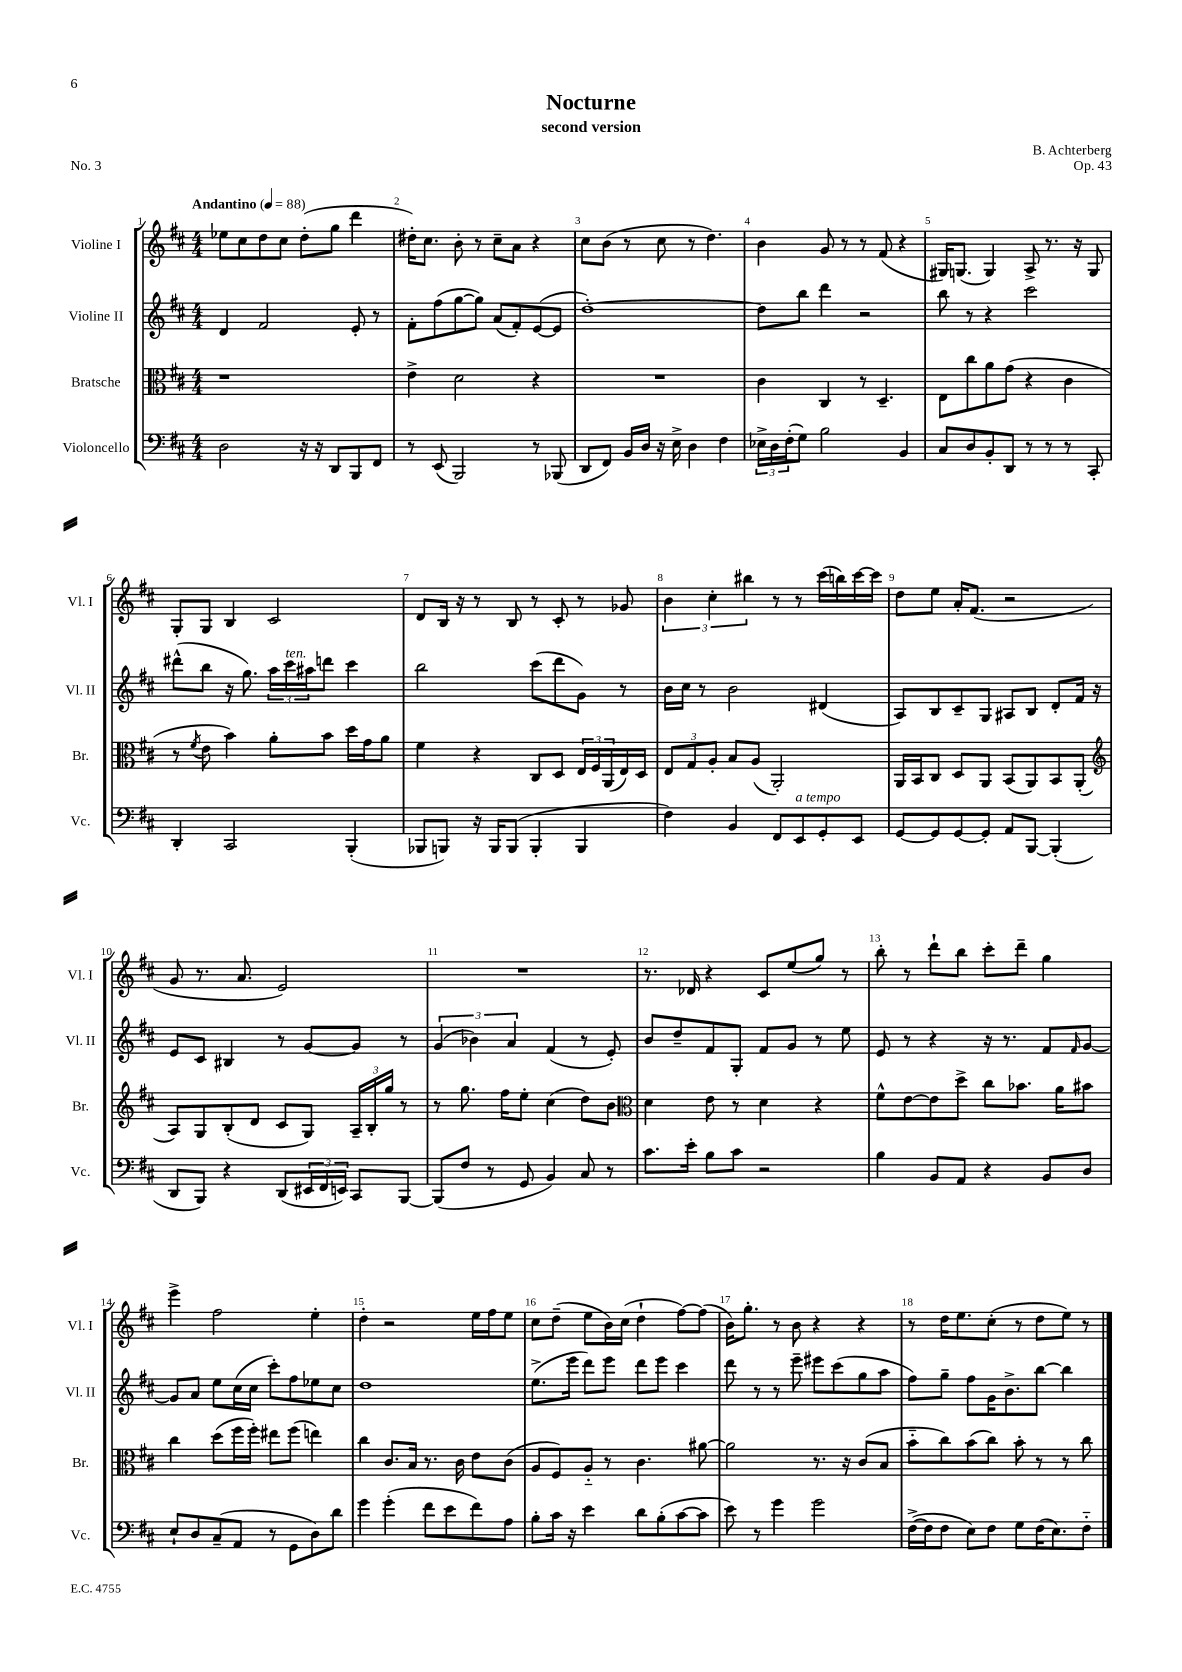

**kern	**kern	**kern	**kern
*part4	*part3	*part2	*part1
*staff4	*staff3	*staff2	*staff1
*I"Violoncello	*I"Bratsche	*I"Violine II	*I"Violine I
*I'Vc.	*I'Br.	*I'Vl. II	*I'Vl. I
*clefF4	*clefC3	*clefG2	*clefG2
*k[f#c#]	*k[f#c#]	*k[f#c#]	*k[f#c#]
*M4/4	*M4/4	*M4/4	*M4/4
*MM88	*MM88	*MM88	*MM88
=1	=1	=1	=1
!	!	!	!LO:TX:a:B:t=Andantino
2D\	1r	4d/	8ee-X\L
.	.	.	8cc#\
.	.	2f#/	8dd\
.	.	.	8cc#\J
16r	.	.	(8dd'\L
16r	.	.	.
8DD/L	.	.	8gg\J
8BBB/	.	8e'/	4ddd\
8FF#/J	.	8r	.
=2	=2	=2	=2
8r	4e^\	8f#'\L	16dd#X'\KL)
.	.	.	8.cc#\J
(8EE/	.	(8ff#\	.
2BBB/)	2d\	[8gg\	8b'\
.	.	8gg\J])	8r
.	.	(8a/L	8cc#~\L
.	.	8f#'/)	8a\J
8r	4r	([8e/	4r
(8BBB-X/	.	8e/J]	.
=3	=3	=3	=3
8DD/L	1r	[1dd')	8cc#\L
8FF#/J)	.	.	(8b\J
16BB/LL	.	.	8r
16D/JJ	.	.	.
16r	.	.	8cc#\
16E^\	.	.	.
4D\	.	.	8r
.	.	.	4.dd\)
4F#\	.	.	.
=4	=4	=4	=4
24E-X^\LL	4c#\	8dd\L]	4b\
24D\	.	.	.
(24F#'\J	.	.	.
8G\J)	.	8bb\J	.
2B\	4C#/	4ddd\	8g/
.	.	.	8r
.	8r	2r	8r
.	4.D~/	.	(8f#/
4BB/	.	.	4r
=5	=5	=5	=5
8C#/L	8E\L	8bb\	16G#X/KL)
.	.	.	(8.Gn/J
8D/	8cc#\	8r	.
8BB'/	8a\	4r	4G/)
8DD/J	(8g\J	.	.
8r	4r	2ccc#\	8A^/
8r	.	.	8.r
8r	4c#\	.	.
.	.	.	16r
8CC#'/	.	.	8G/
!!LO:LB:g=z
=6	=6	=6	=6
4DD'/	8r	(8ddd#X^^\L	8G'/L
.	8qf#/	.	.
.	8e\	8bb\J	8G/J
2CC#/	4b\)	16r	4B/
.	.	8.gg\)	.
.	8a'\L	24aa\LL	2c#/
!	!	!LO:TX:a:i:t=ten.	!
.	.	24ccc#\	.
.	.	24aa#X\J	.
.	8b\J	8dddn\J	.
(4BBB'/	16dd\LL	4ccc#\	.
.	16g\J	.	.
.	8a\J	.	.
=7	=7	=7	=7
8BBB-X/L	4f#\	2bb\	8d/L
8BBBn/J)	.	.	16B/Jk
.	.	.	16r
16r	4r	.	8r
16BBB/KL	.	.	.
(8BBB/J	.	.	8B/
4BBB'/	8C#/L	(8ccc#\L	8r
.	8D/J	8ddd\	8c#'/
4BBB/	24E/LL	8g\J)	8r
.	24F#/	.	.
.	(24AA/	.	.
.	16E/)	8r	8g-X/
.	16D/JJ	.	.
=8	=8	=8	=8
4F#\)	12E/L	16b\LL	6b\
.	.	16cc#\JJ	.
.	12G/	.	.
.	.	8r	.
.	12A'/J	.	6cc#'\
4BB/	8B/L	2b\	.
.	.	.	6bb#X\
.	(8A/J	.	.
8FF#/L	2AA'/)	.	8r
!LO:TX:a:i:t=a tempo	!	!	!
8EE/	.	.	8r
8GG'/	.	(4d#X/	(16ccc#\LL
.	.	.	16bbn\)
8EE/J	.	.	[16ccc#\
.	.	.	16ccc#\JJ]
=9	=9	=9	=9
[8GG/L	16AA/LL	8A/L)	8dd\L
.	16BB/J	.	.
8GG/]	8C#/J	8B/	8ee\J
[8GG/	8D/L	8c#~/	16a'/KL
.	.	.	(8.f#/J
8GG'/J]	8AA/J	8G/J	.
8AA/L	(8BB/L	8A#X/L	2r
[8BBB/J	8AA/)	8B/J	.
(4BBB'/]	8BB/	8d'/L	.
.	(8AA'/J	16f#/Jk	.
.	.	16r	.
!!LO:LB:g=z
=10	=10	=10	=10
*	*clefG2	*	*
8DD/L	8A/L)	8e/L	8g/
8BBB/J)	8G/	8c#/J	8.r
4r	(8B'/	4B#X/	.
.	.	.	8.a/
.	8d/J	.	.
(8DD/L	8c#/L	8r	2e/)
24EE#X/L	8G/J)	[8g/L	.
24FF#/	.	.	.
24EEn/JJ)	.	.	.
8CC#/L	24A~/LL	8g/J]	.
.	24B'/	.	.
.	24gg/JJ	.	.
[8BBB/J	8r	8r	.
=11	=11	=11	=11
(8BBB/L]	8r	(6g/	1r
8F#/J	8.gg\	.	.
.	.	6b-X\)	.
8r	.	.	.
.	16ff#\KL	.	.
.	.	6a/	.
8GG/	8ee'\J	.	.
4BB/)	(4cc#\	(4f#/	.
8C#/	8dd\L)	8r	.
8r	8b\J	8e'/)	.
=12	=12	=12	=12
*	*clefC3	*	*
8.c#\L	4d\	8b/L	8.r
.	.	8dd~/	.
16e'\Jk	.	.	16d-X/
8B\L	8e\	8f#/	4r
8c#\J	8r	8G'/J	.
2r	4d\	8f#/L	8c#/L
.	.	8g/J	(8ee/
.	4r	8r	8gg/J)
.	.	8ee\	8r
=13	=13	=13	=13
4B\	8f#^^\L	8e/	8bb'\
.	[8e\	8r	8r
8BB/L	8e\]	4r	8ddd`\L
8AA/J	8dd^\J	.	8bb\J
4r	8cc#\L	16r	8ccc#'\L
.	.	8.r	.
.	8.b-X\J	.	8ddd~\J
8BB/L	.	8f#/L	4gg\
.	16a\KL	.	.
.	.	16qqf#/	.
8D/J	8b#X\J	[8g/J	.
!!LO:LB:g=z
=14	=14	=14	=14
8E`/L	4cc#\	8g/L]	4eee^\
8D/	.	8a/J	.
(8C#~/	(8dd\L	8ee\L	2ff#\
8AA/J	16ff#\L	(16cc#\L	.
.	16ff#'\JJ)	16cc#\JJ	.
8r	8ee#X\L	8ccc#'\L)	.
8GG\L	(8ff#\J	8ff#\	.
8D\)	4een\)	8ee-X\	4ee'\
8d\J	.	8cc#\J	.
=15	=15	=15	=15
4g\	4cc#\	1dd	4dd'\
(4g'\	8.c#/L	.	2r
.	16B/Jk	.	.
8f#\L	8.r	.	.
8e\	.	.	.
.	16c#\	.	.
8f#\)	8e\L	.	16ee\LL
.	.	.	16ff#\J
8A\J	(8c#\J	.	8ee\J
=16	=16	=16	=16
8B'\L	8A/L	(8.ee^\L	8cc#\L
16c#\Jk	8F#/)	.	(8dd~\J
16r	.	16eee\Jk	.
4e\	8A/J	8ddd\L)	8ee\L
.	8r	8eee\J	16b\L)
.	.	.	(16cc#\JJ
8d\L	4.c#\	8ddd\L	4dd`\
(8B'\	.	8eee\J	.
[8c#\	.	4ccc#\	[8ff#\L)
8c#\J]	[8a#X\	.	(8ff#\J]
=17	=17	=17	=17
8e\)	2a#\]	8ddd\	16b\KL)
.	.	.	8.gg'\J
8r	.	8r	.
4g\	.	8r	8r
.	.	8eee~\	8b\
2g\	8.r	8eee#X\L	4r
.	.	(8ccc#\	.
.	16r	.	.
.	(8c#/L	8gg\	4r
.	8B/J	8aa\J	.
=18	=18	=18	=18
([16F#^\LL	8b\L	8ff#\L)	8r
16F#\J]	.	.	.
8F#\J	8cc#\)	8gg~\J	16dd\KL
.	.	.	8.ee\
8E\L)	(8b\	8ff#\L	.
8F#\J	8cc#\J)	16g\K	(8cc#'\J
.	.	8.b^\	.
8G\L	8b'\	.	8r
(16F#\K	8r	[8bb\J	8dd\L
8.E\)	.	.	.
.	8r	4bb\]	8ee\J)
8F#\J	8cc#\	.	8r
==	==	==	==
*-	*-	*-	*-
